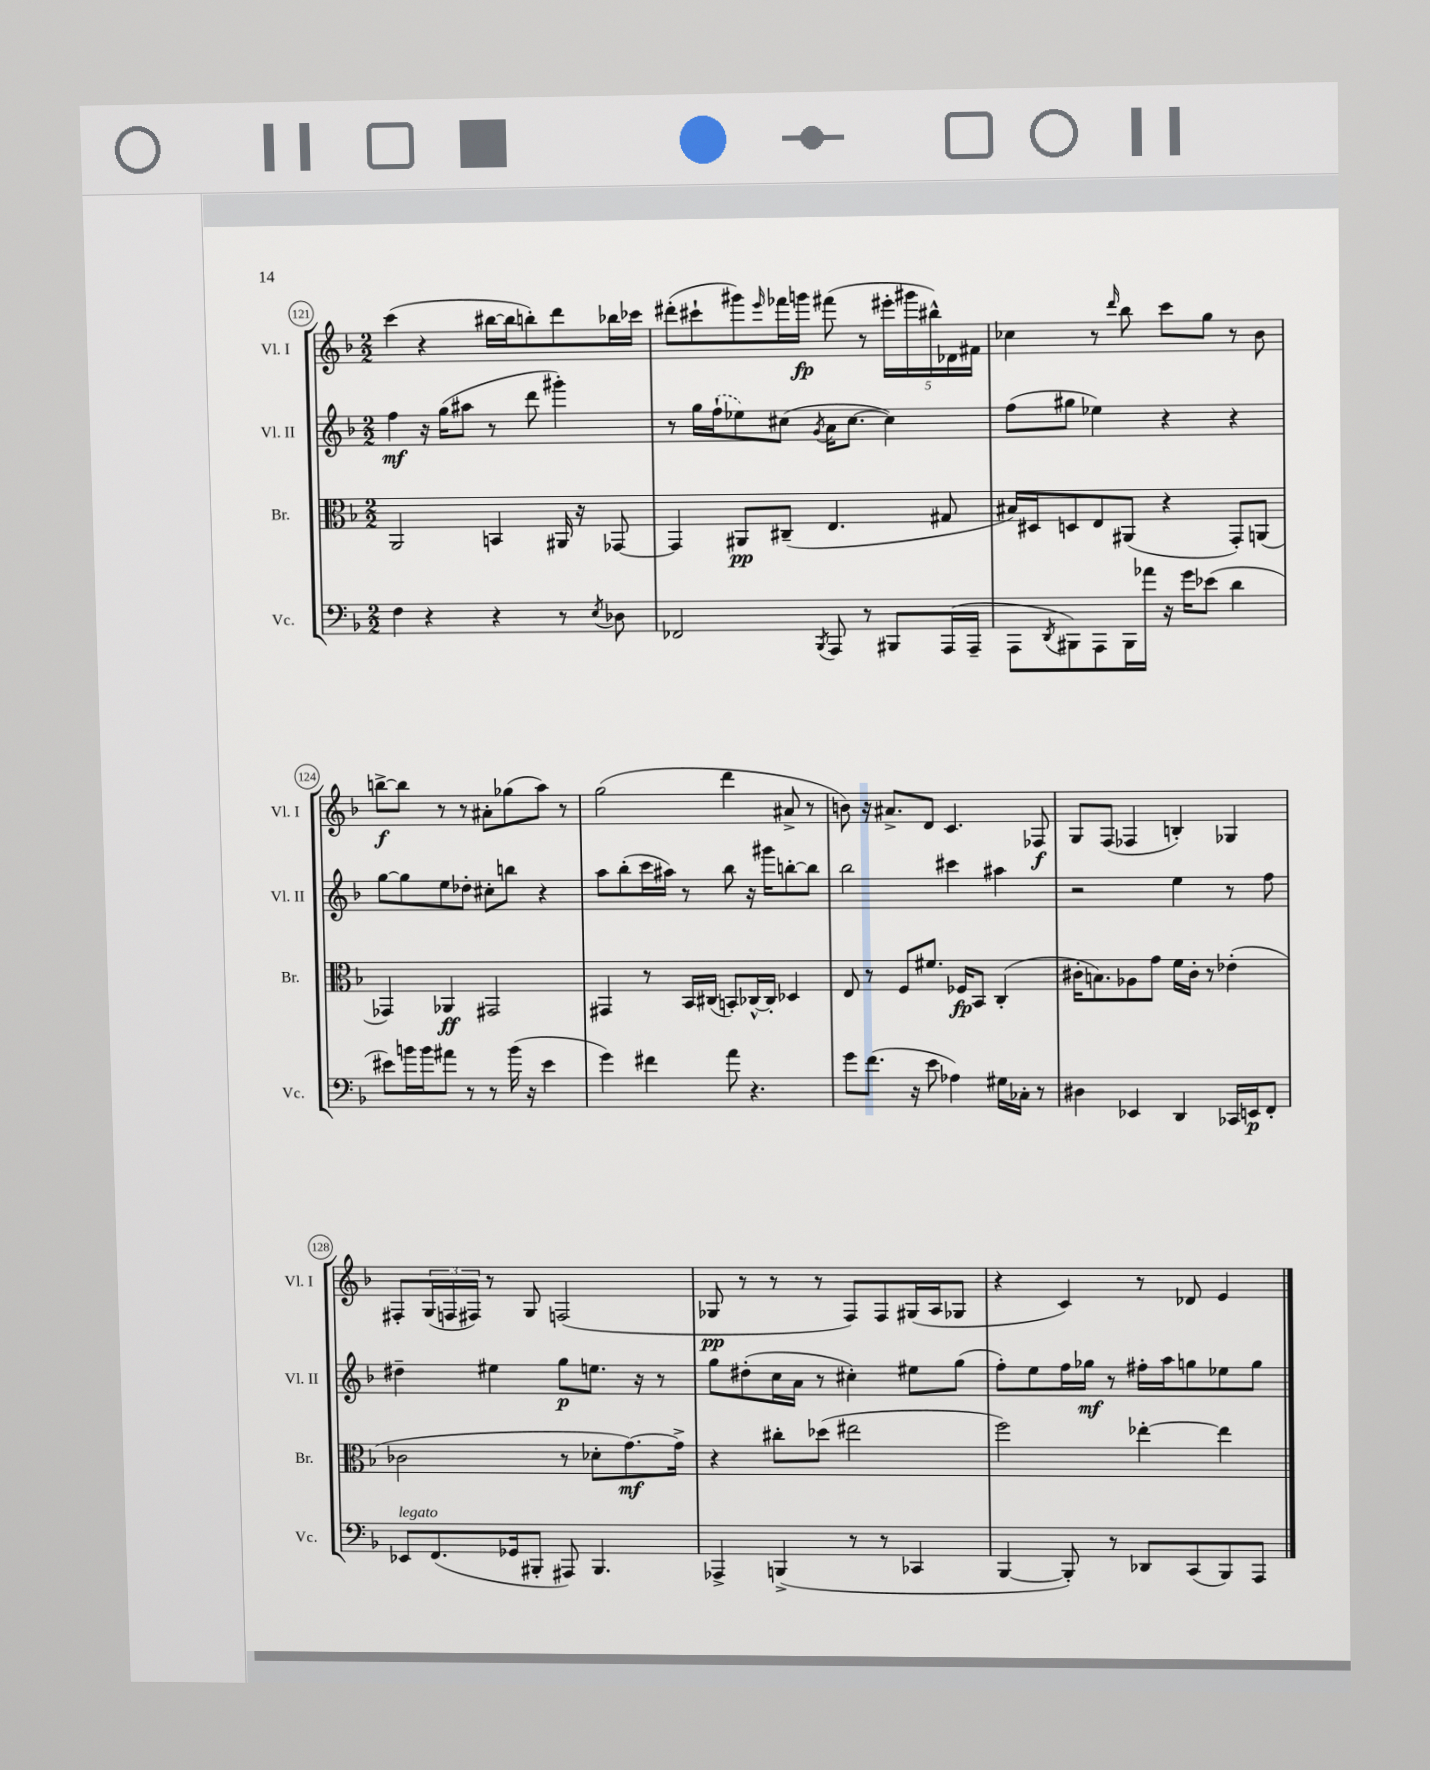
<<
\new StaffGroup <<
\new Staff = "s0" \with { instrumentName = "Vl. I" shortInstrumentName = "Vl. I" } {
    \clef treble \key f \major \numericTimeSignature \time 2/2
    c'''4( r4 bis''16~ bis''16 b''8-.) d'''8 bes''16 ces'''16 |
    dis'''8-.( cis'''8-! gis'''8) \grace { e'''16 } fes'''16 g'''16\fp fis'''8( r8 \tuplet 5/4 { eis'''16-. gis'''16 bis''16-^) des'16 fis'16 } |
    ces''4 r8 \grace { d'''16 } bes''8 c'''8 g''8 r8 bes'8 |
    b''8~->\f b''8 r8 r8 ais'8-. ges''8( a''8) r8 |
    g''2( d'''4 ais'8-> r8 |
    b'8) r16 ais'8.-> d'8 c'4. fes8\f |
    g8 f8( fes4 b4-.) ges4 |
    fis8-. \tuplet 3/2 { g16( f16 fis16) } r8 g8 f2( |
    ges8\pp r8 r8 r8 f8) f8 gis16( a16 ges8 |
    r4 c'4) r8 des'8 e'4 \bar "|." |
}
\new Staff = "s1" \with { instrumentName = "Vl. II" shortInstrumentName = "Vl. II" } {
    \clef treble \key f \major \numericTimeSignature \time 2/2
    f''4\mf r16 g''16( ais''8 r8 d'''8 gis'''4-.) |
    r8 g''16 \once \slurDashed f''16-!( ees''8) cis''8( \acciaccatura { g'8 } a'16 cis''8.~ cis''4) |
    f''8( gis''8 ees''4) r4 r4 |
    g''8~ g''8 e''8 des''8-. cis''8-. b''8 r4 |
    a''8 bes''8-.( c'''16 ais''16) r8 bes''8 r16 gis'''16 b''8~-. b''8 |
    bes''2 cis'''4 ais''4 |
    r2 e''4 r8 f''8 |
    dis''4-- eis''4 g''8\p e''8. r16 r8 |
    g''8 dis''8-.( c''16 a'16 r8 cis''4-.) eis''8 g''8( |
    f''8-.) e''8 f''16 ges''16\mf r8 fis''16-. a''16 g''8 ees''8 g''8 \bar "|." |
}
\new Staff = "s2" \with { instrumentName = "Br." shortInstrumentName = "Br." } {
    \clef alto \key f \major \numericTimeSignature \time 2/2
    a,2 b,4 ais,16 r16 ges,8~ |
    ges,4 ais,8\pp cis8--( e4. gis8 |
    bis16) dis16 d8 e8 ais,8( r4 g,8-.) a,8( |
    ges,4) aes,4\ff gis,2 |
    gis,4 r8 bes,16 cis16( b,8-.) ces16~-^ ces16-. des4 |
    e8 r8 f8 fis'8. fes16\fp bes,8 c4-.( |
    cis'16-. b8.) aes8 g'8 f'16 cis'16-. r8 ees'4-.( |
    ces'2 r8 des'8-. g'8.~\mf) g'16-> |
    r4 cis''8-. des''8( eis''2 |
    f''2) ees''4~-. ees''4 \bar "|." |
}
\new Staff = "s3" \with { instrumentName = "Vc." shortInstrumentName = "Vc." } {
    \clef bass \key f \major \numericTimeSignature \time 2/2
    f4 r4 r4 r8 \acciaccatura { e8 } des8 |
    fes,2 \acciaccatura { bes,,8 } a,,8 r8 bis,,8 a,,16( a,,16-- |
    a,,8 \acciaccatura { d,8 } bis,,8) a,,8 bis,,16 aes'16 r16 g'16 ees'8( d'4 |
    eis'8) b'16 b'16 ais'8 r8 r8 b'16( r16 eis'4 |
    g'4) fis'4 a'8 r4. |
    g'8 f'8.( r16 e'8 aes4) gis16 ces16-. r8 |
    dis4 ees,4 d,4 ces,16 e,16\p f,8-. |
    ees,8^\markup { \italic "legato" } f,8.( ges,16 bis,,8-. ais,,8) bis,,4. |
    aes,,4-> b,,4->( r8 r8 ces,4 |
    bes,,4~ bes,,8-.) r8 des,8 c,8( bes,,8) a,,8 \bar "|." |
}
>>
>>
\layout { \context { \Score currentBarNumber = #121 \override BarNumber.stencil = #(make-stencil-circler 0.1 0.3 ly:text-interface::print) } }
